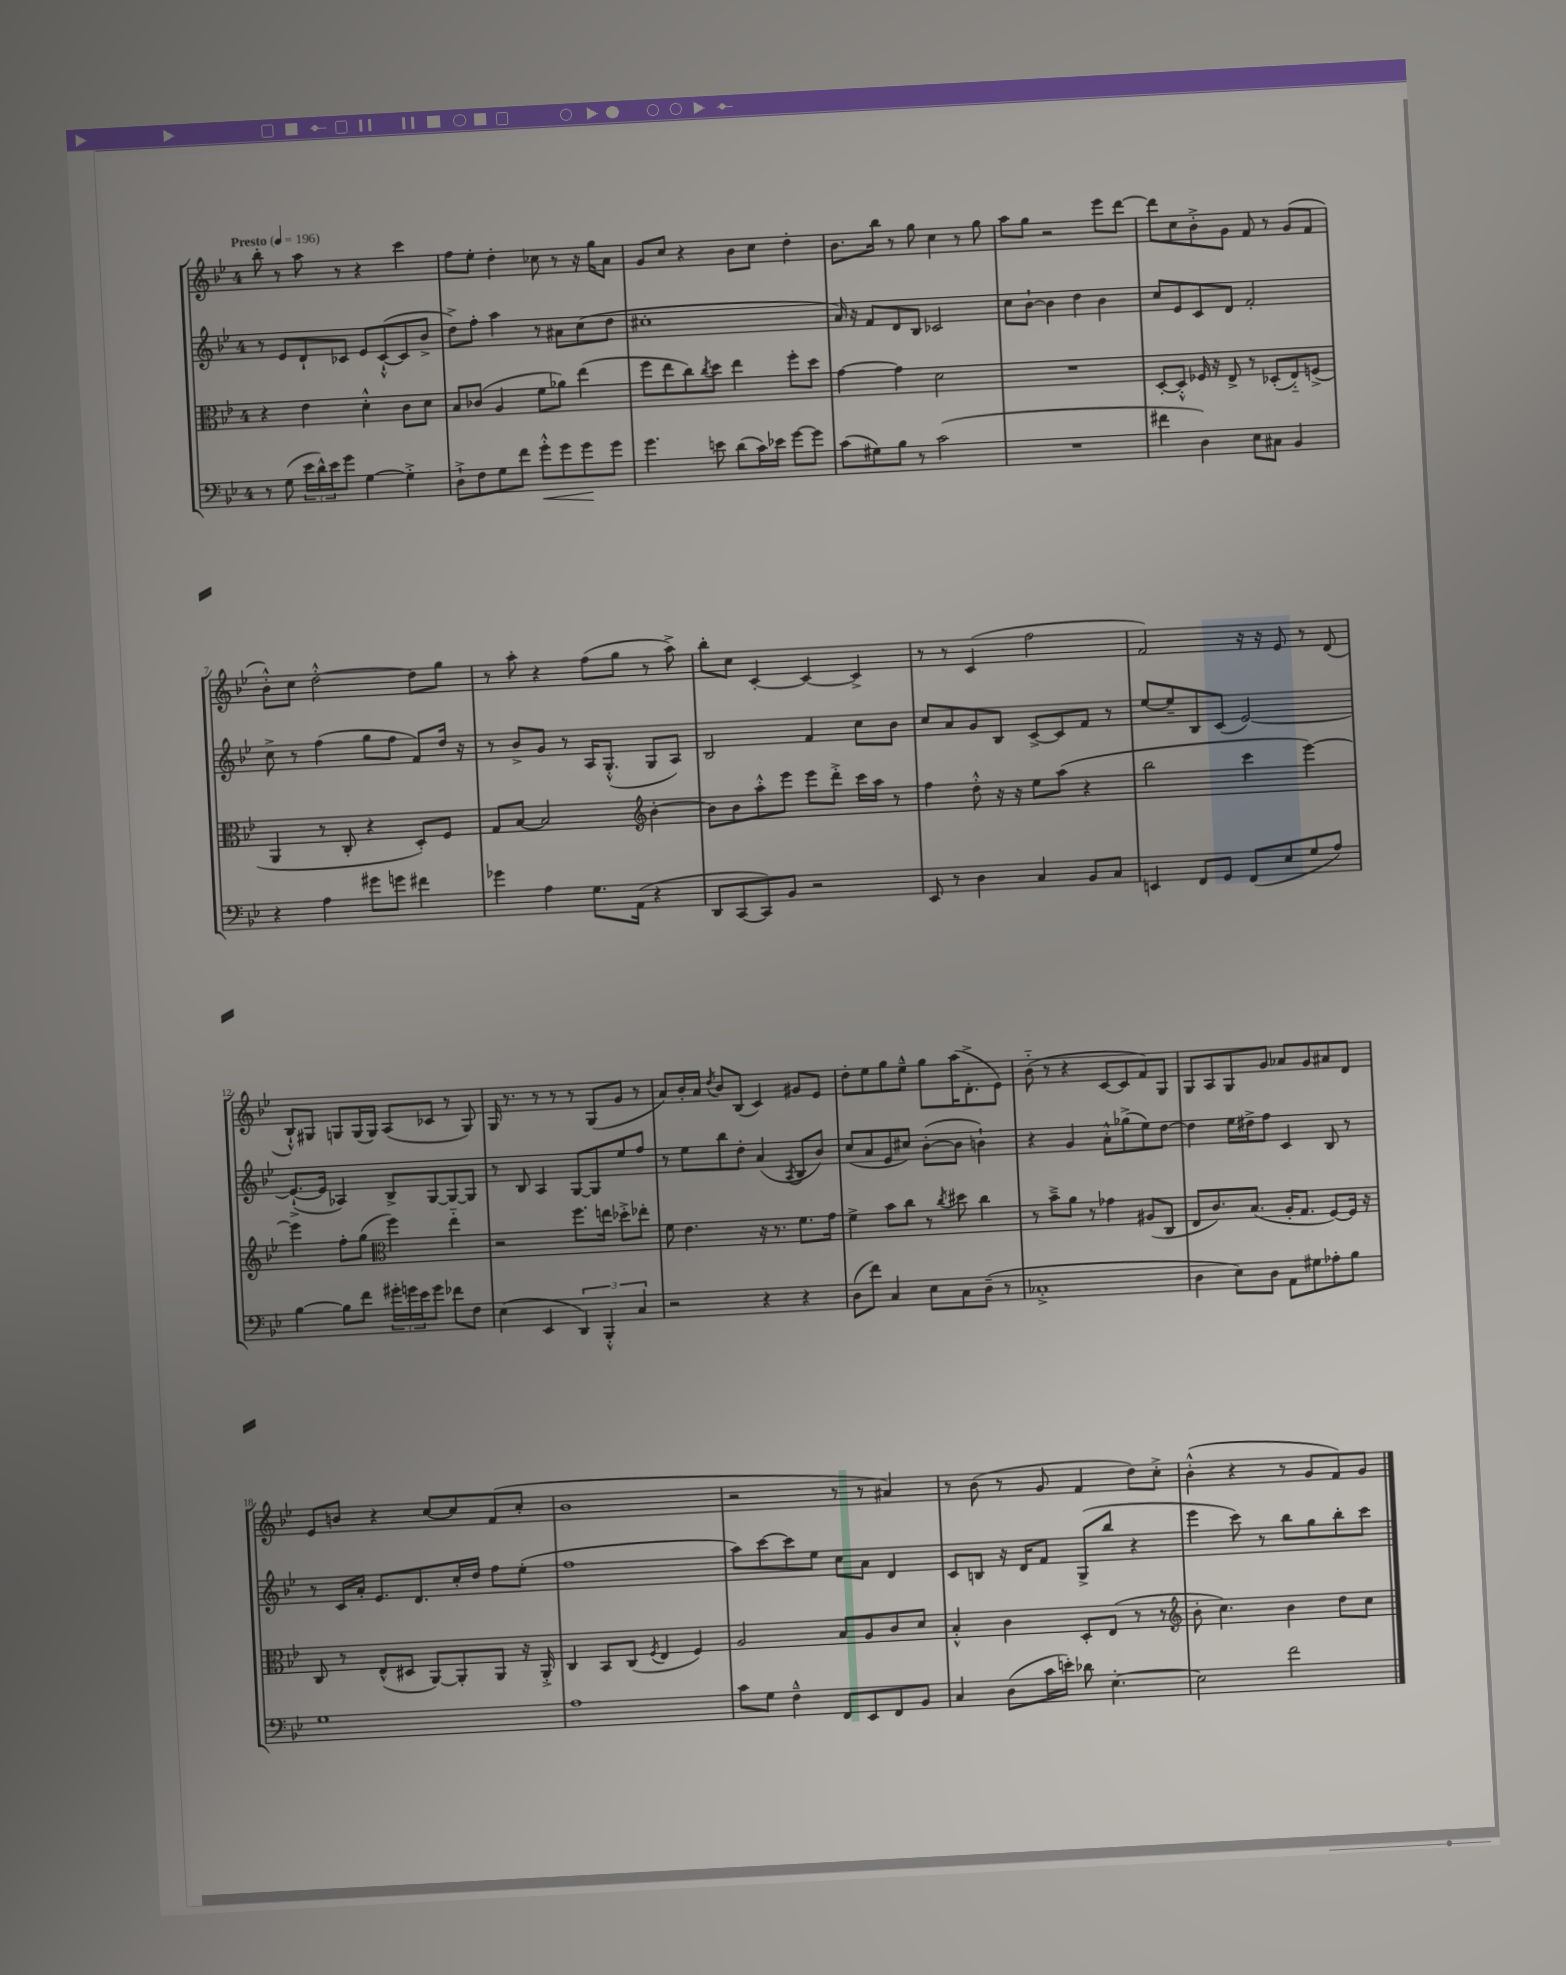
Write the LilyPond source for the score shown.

<<
\new StaffGroup <<
\new Staff = "s0" {
    \clef treble \key bes \major \once \override Staff.TimeSignature.style = #'single-digit \time 4/4 \tempo "Presto" 4 = 196
    bes''8-. r8 a''8 r8 r4 c'''4 |
    f''8 ees''8-. d''4-. ces''8 r8 r16 g''16 a'8 |
    g'8 c''8 r4 bes'8 c''8 d''4-. |
    bes'8. bes''16 r8 g''8 c''4 r8 g''8 |
    a''8 g''8 r2 ees'''8 d'''8~ |
    d'''8 c''8 bes'8-.-> g'8 f'8 r8 g'8( f'8 |
    bes'8-.-^) c''8 d''2~-.-^ d''8 g''8 |
    r8 a''8-. r4 f''8( g''8 r8 a''8->) |
    bes''8-. c''8 c'4~-. c'4~ c'4-> |
    r8 r8 c'4( f''2 |
    f'2) r16 r16 ees'8 r8 d'8( |
    bes8-!-^) gis8 g8 g16( g16) a8( ces'8 r8 g8) |
    g16 r8. r8 r8 r8 g8( g'8 r8 |
    a'8) bes'16-. a'16 \acciaccatura { d''8 } bes'8 bes8( c'4) gis'8 ees'8 |
    d''8-. ees''8 g''8 ees''8---^ g''8 a''16( d'8.-.-> ees'8) |
    bes'8-_( r8 r4 c'8~ c'8 f'8) g8 |
    g8 a8 g8 g'8 aes'8 g'8 ais'8 d'8 |
    ees'8 b'8 r4 c''8~ c''8 f'8( c''8-. |
    bes'1 |
    r2 r8 r8 ais'4) |
    r8 bes'8( r8 g'8 f'4 d''8) c''8-.-> |
    bes'4-.-^( r4 r8 g'8 f'8) g'8 \bar "|." |
}
\new Staff = "s1" {
    \clef treble \key bes \major \once \override Staff.TimeSignature.style = #'single-digit \time 4/4
    r8 ees'8 d'8-! ces'8 ees'8 ces'8~-!-^( ces'8 bes'8-> |
    d''8->) f''8-. a''4 r8 ais'8 c''8( d''8 |
    cis''1-. |
    a'16) r16 f'8 d'8 bes8 ces'2 |
    c''8 bes'8~-! bes'4 d''4 bes'4 |
    c''8 ees'8 c'8 d'8 f'2-. |
    c''8-> r8 f''4( g''8 f''8 f'8) d''16 r16 |
    r8 bes'8-> g'8 r8 a16 g8.-.-^( g8 a8) |
    bes2 f'4 c''8 bes'8 |
    c''8 a'8 g'8 bes8 c'8~-> c'8 f'8 r8 |
    ees''8~ ees''8-- bes8 c'8( ees'2~) |
    ees'8.~-!->( ees'16 aes4) bes8-> g8~ g8~ g8 |
    r8 bes8 a4 g8~ g8 ees''8 f''8 |
    r8 ees''8 bes''8 d''8-. a'4( \acciaccatura { a8 } bes8 bes'8) |
    c''8( a'8 ees'8 cis''8) bes'8~-.( bes'8 b'4-!) |
    r4 g'4 a'8-.-^ ges''8->( ees''8) d''8~ |
    d''4 ees''16 dis''16-> f''8 c'4 bes8 r8 |
    r8 c'16 a'16-. ees'8. d'8. c''16-. d''16 f''8 ees''8-.( |
    f''1 |
    a''8) c'''8~ c'''8 ees''8 c''8 a'8 d'4 |
    c'8 b8 r16 d'16 f'8 g8->( bes''8 r4 |
    ees'''4 c'''8) r8 bes''8 g''8 bes''8-. c'''8 \bar "|." |
}
\new Staff = "s2" {
    \clef alto \key bes \major \once \override Staff.TimeSignature.style = #'single-digit \time 4/4
    r4 ees'4 d'4-.-^ c'8 d'8 |
    bes8 ces'8( a4 f'8 aes'8) ees''4( |
    f''8 ees''8 c''8) \acciaccatura { c''8 } d''8 ees''4 f''8-. d''8 |
    g'4~ g'4 d'2 |
    R1 |
    d8~-. d8-.-^ fes16 r16 ees8-> r8 des8-.( ees8-_) f8->( |
    a,4 r8 c8-. r4 d8-.) f8 |
    g8 bes8~ bes2 \clef treble bes'4~-. |
    bes'8 bes'8 a''8-.-^ ees'''8 ees'''8 d'''8-.-> c'''16 a''16 r8 |
    f''4 d''8-.-^ r16 r16 ees''8 a''8( r4 |
    bes''2 c'''4 ees'''4~) |
    ees'''4 f''8-. g''8( \clef alto f''4) ees''4-_ |
    r2 f''8. e''16 des''8-.-> ees''8-. |
    f'8 ees'4. r16 r8. f'8. g'16 |
    f'4-> bes'8 c''8 r8 \acciaccatura { c''8 } dis''8 c''4 |
    r8 bes'8---> a'8 r8 ges'4 ais8( c8 |
    ees8 c'8.) bes8.( a16-. g8. f8~) f16 r16 |
    c8 r8 ees8-^( dis8 a,8~) a,8-. a,8 r16 a,16-.-> |
    c4 bes,8 c8( \acciaccatura { f8 } ees4 f4) |
    a2 bes8 a8 c'8 d'8 |
    bes4-.-^ c'4 d8-. ees8( r8 r8 |
    \clef treble bes'8-. c''4.) bes'4 d''8 c''8 \bar "|." |
}
\new Staff = "s3" {
    \clef bass \key bes \major \once \override Staff.TimeSignature.style = #'single-digit \time 4/4
    r8 g8( \tuplet 3/2 { ees'16 d'16-^) ees'16 } g'8 g4~ g4-.-> |
    d8-!-> f8 g8 f'8 g'8-.-^\< g'8 g'8\! g'8 |
    g'4. e'8 d'8( c'16) ees'16 g'8~ g'8 |
    c'8( gis8) bes8 r8 c'2( |
    R1 |
    fis'4 d4) ees8 cis8 bes,4 |
    r4 a4 gis'8 g'8 fis'4 |
    ges'4 a4 g8. a,16( r4 |
    d,8 c,8~ c,8) bes,8 r2 |
    ees,8 r8 d4 c4 bes,8 c8 |
    e,4 f,8 g,8 f,8( ees8 g8 a8) |
    bes4~ bes8 f'8 \tuplet 3/2 { gis'16-. g'16 ees'16 } g'8 fes'8 f8 |
    ees4( ees,4 \tuplet 3/2 { d,4) bes,,4-.-^ c4 } |
    r2 r4 r4 |
    d8( f'8) c4 ees8 c8 d8--( r8 |
    ces1-.-> |
    d4 ees8) d8 a,8 gis8 aes8-. bes8 |
    g1 |
    a1 |
    c'8 g8 f4---^ f,8 ees,8 f,8 bes,8 |
    c4 d8( c'16 e'16-.) des'8 ees4.~-. |
    ees2 f'2 \bar "|." |
}
>>
>>
